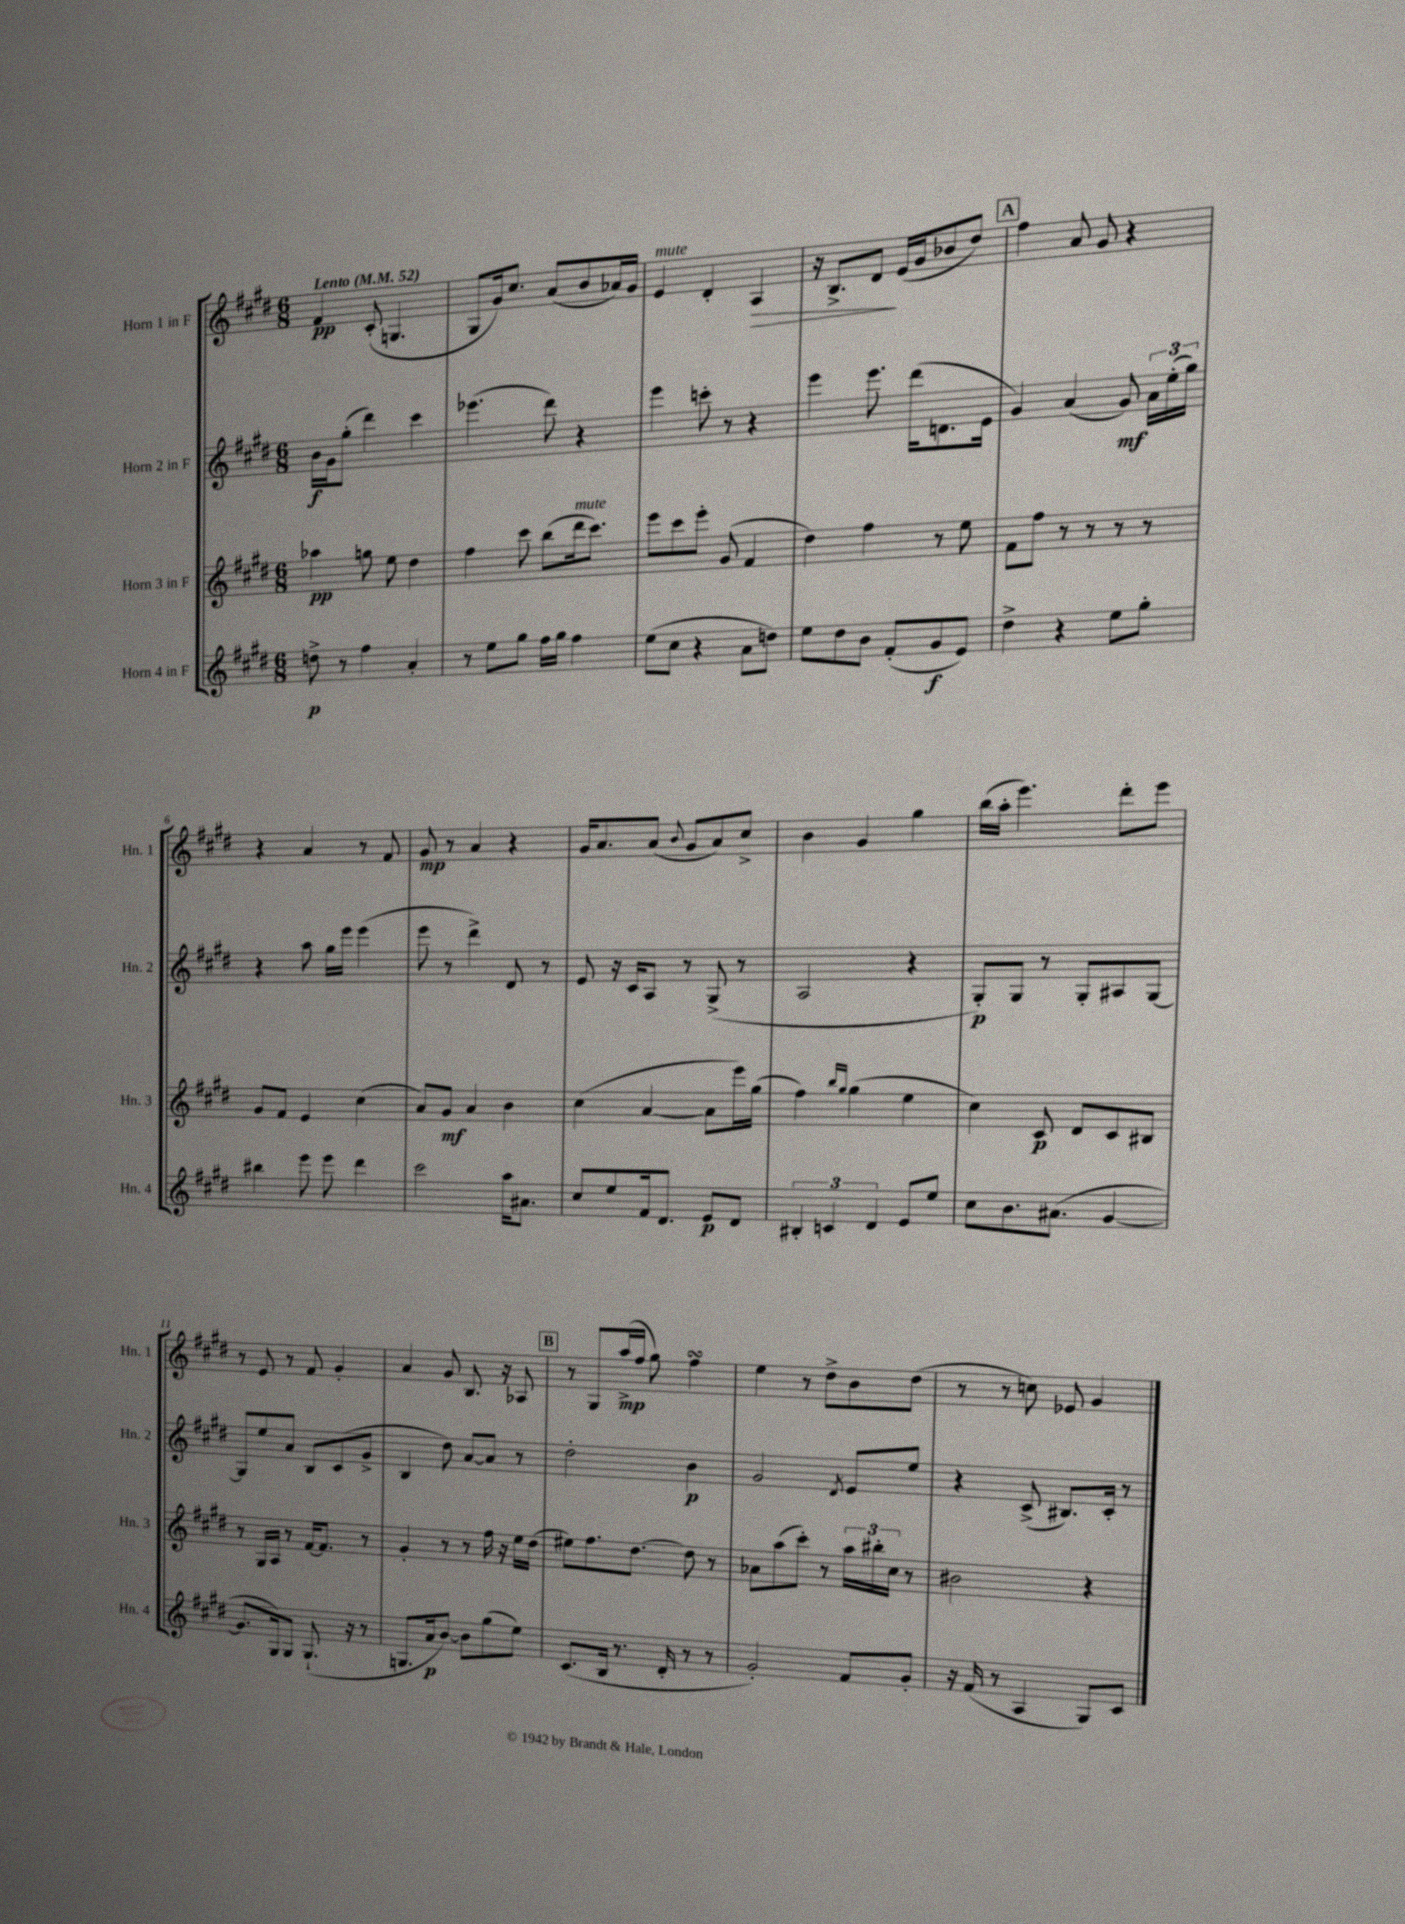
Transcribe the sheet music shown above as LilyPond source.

<<
\new StaffGroup <<
\new Staff = "s0" \with { instrumentName = "Horn 1 in F" shortInstrumentName = "Hn. 1" } {
    \clef treble \key e \major \numericTimeSignature \time 6/8 \tempo "Lento" 4 = 52
    \autoBeamOff fis'4\pp cis'8-.( g4. |
    gis8[ gis'16) cis''8.] a'8[( b'8 aes'16) gis'16] |
    e'4^\markup { \italic "mute" } dis'4-. a4\> |
    r16 b8.[-> dis'8]\! e'16[( gis'16 bes'8 dis''8]) |
    \mark \markup { \box "A" } fis''4 a'8 gis'8 r4 |
    r4 a'4 r8 fis'8 |
    gis'8\mp r8 a'4 r4 |
    gis'16[ a'8. a'8]( \appoggiatura { b'8 } gis'8[ a'8) cis''8]-> |
    b'4 gis'4 gis''4 |
    b''16[( a''16]-. e'''4.) dis'''8[-. e'''8] |
    r8 e'8 r8 fis'8 gis'4-. |
    a'4 gis'8 b8. r16 aes8 |
    \mark \markup { \box "B" } r8 gis8[ a''16->\mp( fis''16] gis''8) fis''4\turn |
    e''4 r8 dis''8[-> b'8 dis''8]( |
    r8 r8 c''8) ees'8 gis'4 \bar "|." |
}
\new Staff = "s1" \with { instrumentName = "Horn 2 in F" shortInstrumentName = "Hn. 2" } {
    \clef treble \key e \major \numericTimeSignature \time 6/8
    \autoBeamOff b'16[\f gis'16 gis''8]-.( dis'''4) cis'''4 |
    ees'''4.( dis'''8) r4 |
    e'''4 c'''8-. r8 r4 |
    e'''4 e'''8. dis'''16[( d'8. e'16] |
    \mark \markup { \box "A" } gis'4) a'4( gis'8\mf) \tuplet 3/2 { a'16[ e''16-.( gis''16]) } |
    r4 a''8 gis''16[ e'''16] e'''4( |
    e'''8 r8 dis'''4->) dis'8 r8 |
    e'8 r16 cis'16[ a8] r8 gis8->( r8 |
    a2 r4 |
    gis8[-.\p) gis8] r8 gis8[-. ais8 gis8]~ |
    gis8[ e''8 a'8] b8[ cis'8( gis'8]-> |
    b4 dis''8) a'8[~ a'8] r8 |
    \mark \markup { \box "B" } dis''2-. b'4\p |
    gis'2 \acciaccatura { dis'8 } e'8[ e''8] |
    r4 cis'8->( bis8.[) cis'16]-. r8 \bar "|." |
}
\new Staff = "s2" \with { instrumentName = "Horn 3 in F" shortInstrumentName = "Hn. 3" } {
    \clef treble \key e \major \numericTimeSignature \time 6/8
    \autoBeamOff aes''4\pp g''8 e''8 dis''4 |
    fis''4 cis'''8 b''8[( dis'''16^\markup { \italic "mute" } cis'''8.]) |
    e'''8[ cis'''8 e'''8]-. gis'8( fis'4 |
    dis''4) fis''4 r8 e''8 |
    \mark \markup { \box "A" } fis'8[ fis''8] r8 r8 r8 r8 |
    gis'8[ fis'8] e'4 cis''4( |
    a'8[) gis'8]\mf a'4 b'4 |
    cis''4( a'4~ a'8[ e'''16) gis''16]( |
    fis''4) \grace { b''16[ gis''16] } gis''4( e''4 |
    cis''4) cis'8\p dis'8[ cis'8 bis8] |
    r8 gis16[ a16] r8 fis'16[~ fis'8.] r8 |
    gis'4-. r8 r8 fis''16 r16 e''16[ dis''16]( |
    \mark \markup { \box "B" } eis''8[) fis''8. dis''8.]~ dis''8 r8 |
    aes'8[ a''8( cis'''8]-.) r8 \tuplet 3/2 { a''16[ bis''16-. cis''16] } r8 |
    bis'2 r4 \bar "|." |
}
\new Staff = "s3" \with { instrumentName = "Horn 4 in F" shortInstrumentName = "Hn. 4" } {
    \clef treble \key e \major \numericTimeSignature \time 6/8
    \autoBeamOff d''8->\p r8 fis''4 a'4-. |
    r8 e''8[ gis''8] fis''16[ gis''16] fis''4 |
    e''8[( cis''8] r4 a'8[ d''8]) |
    e''8[ dis''8 b'8] fis'8[-.( gis'8\f e'8]) |
    \mark \markup { \box "A" } dis''4-> r4 e''8[ gis''8]-. |
    bis''4 e'''8 e'''8 dis'''4 |
    cis'''2 a''16[ ais'8.] |
    cis''8[ e''8 fis'16 dis'8.] e'8[\p dis'8] |
    \tuplet 3/2 { bis4-. c'4 dis'4 } e'8[ e''8] |
    cis''8[ b'8. ais'8.]( gis'4~ |
    gis'8.[ gis16) gis8] gis8.-!( r16 r8 |
    g8.[ a'16\p b'8]~) b'8[ gis''8( e''8]) |
    \mark \markup { \box "B" } cis'8.[( b16] r8. dis'16-. r8 r8 |
    gis'2-.) fis'8[ gis'8]-. |
    r16 fis'16( r8 a4 gis8[) cis'8] \bar "|." |
}
>>
>>
